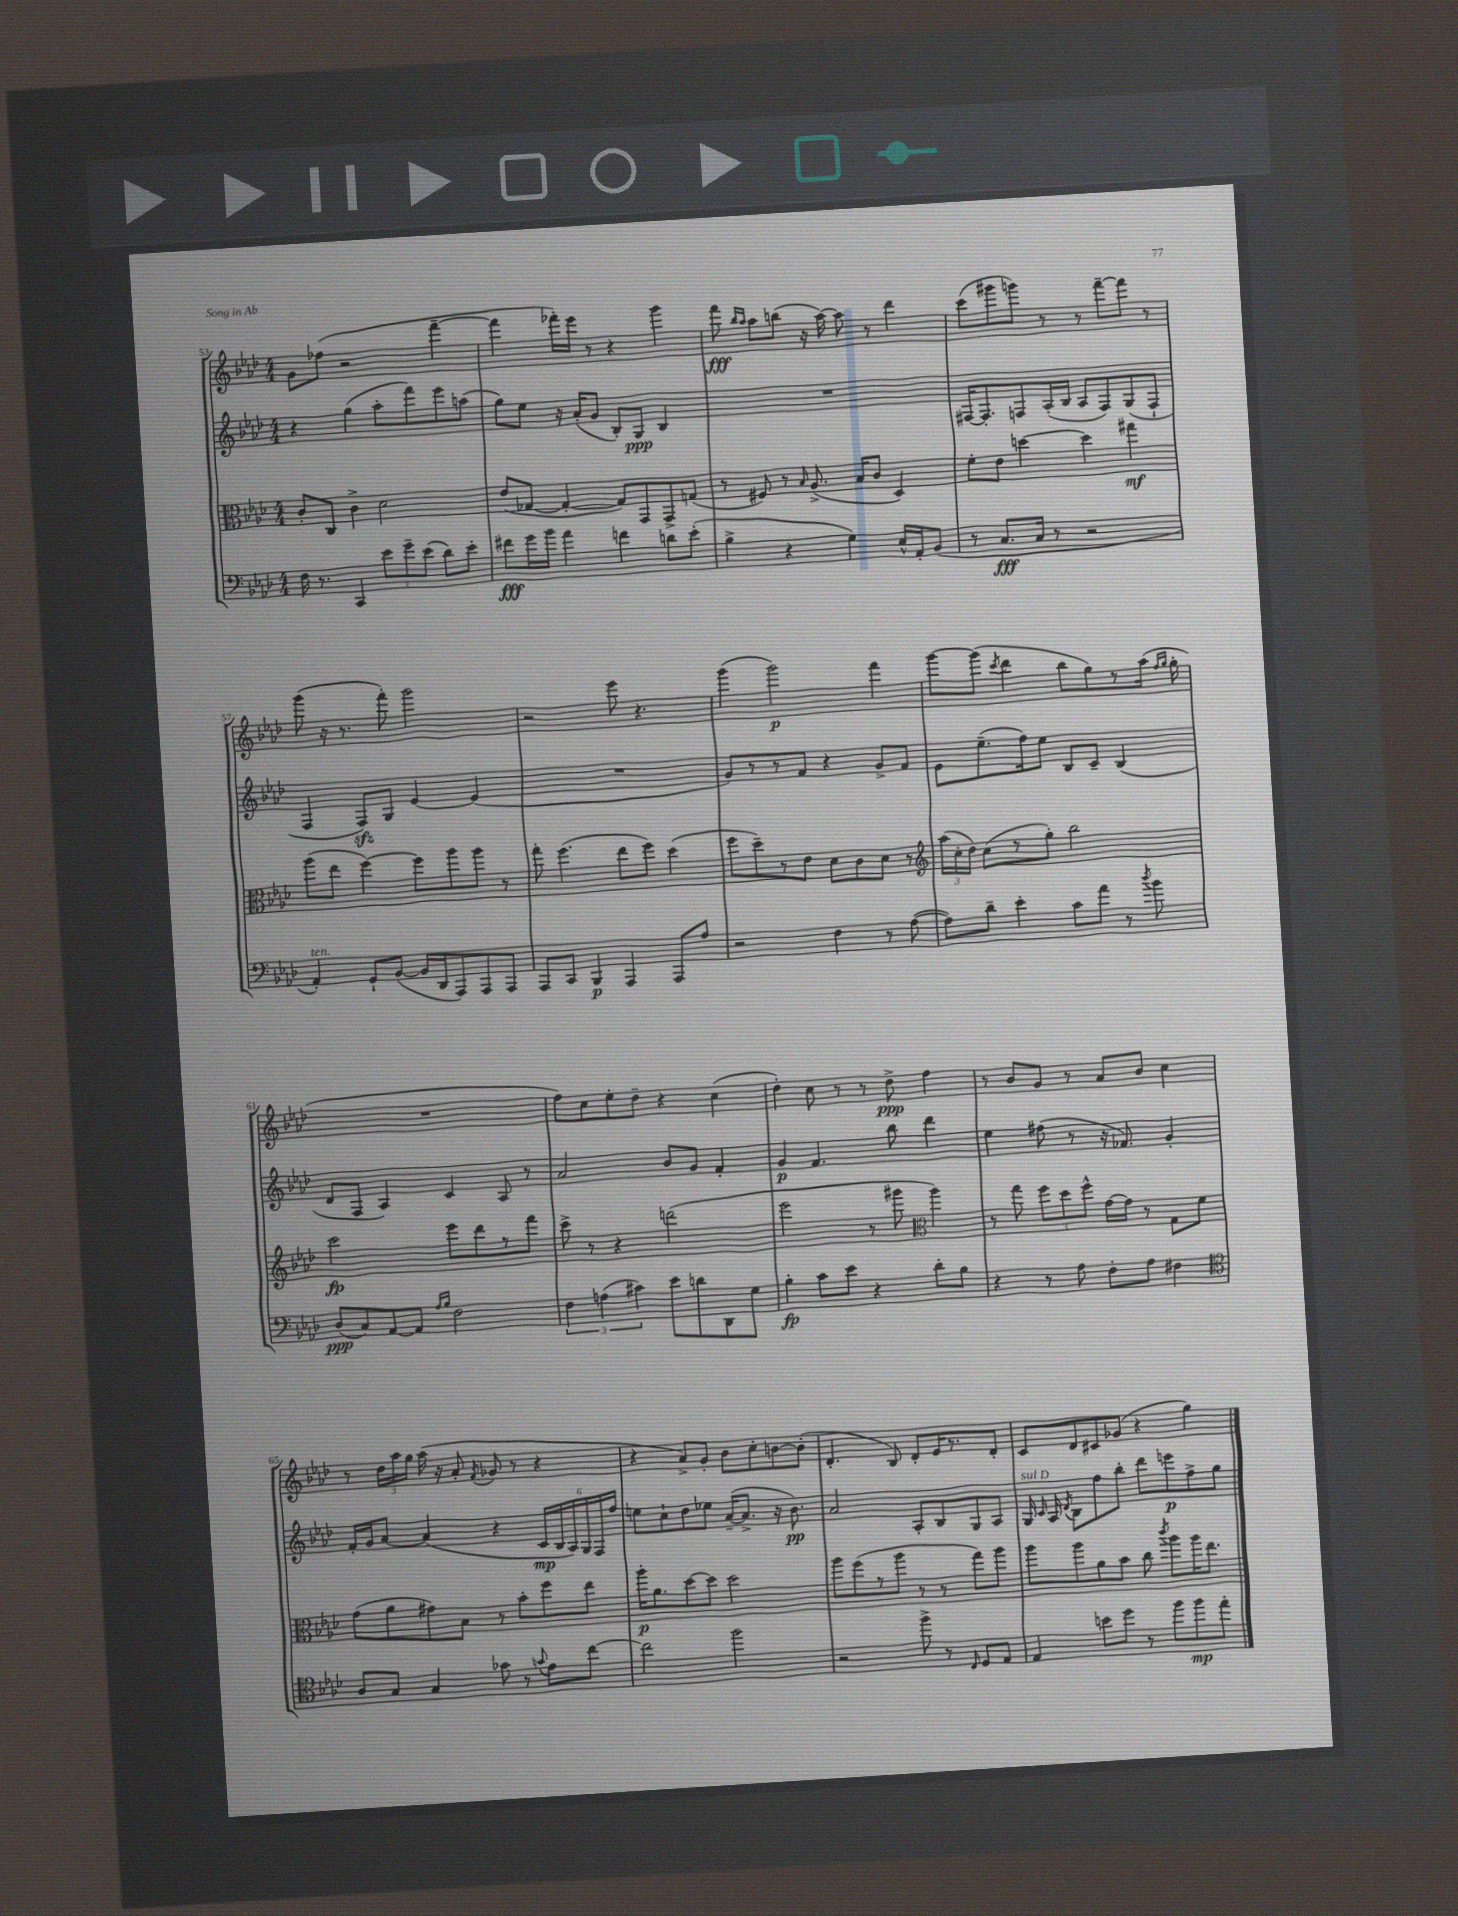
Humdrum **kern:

**kern	**dynam	**kern	**dynam	**kern	**dynam	**kern	**dynam
*part4	*part4	*part3	*part3	*part2	*part2	*part1	*part1
*staff4	*staff4	*staff3	*staff3	*staff2	*staff2	*staff1	*staff1
*clefF4	*	*clefC3	*	*clefG2	*	*clefG2	*
*k[b-e-a-d-]	*	*k[b-e-a-d-]	*	*k[b-e-a-d-]	*	*k[b-e-a-d-]	*
*M4/4	*	*M4/4	*	*M4/4	*	*M4/4	*
=53	=53	=53	=53	=53	=53	=53	=53
16F\	.	8c'/L	.	4r	.	8g\L	.
8.r	.	.	.	.	.	.	.
.	.	8C/J	.	.	.	(8ff-X\J	.
4CC/	.	4c^\	.	(4gg\	.	2r	.
12e-\L	.	2d-\	.	8aa-'\L	.	.	.
12g~\	.	.	.	.	.	.	.
.	.	.	.	8fff\)	.	.	.
(12e-\J	.	.	.	.	.	.	.
8d-\L)	.	.	.	8eee-\	.	[4fff~\	.
8e-'\J	.	.	.	(8aan\J	.	.	.
=54	=54	=54	=54	=54	=54	=54	=54
8f#X\L	fff	(8e-/L	.	8gg\L)	.	4fff\]	.
16g\L	.	[8G-X/J	.	8ee-\J	.	.	.
16b-\JJ	.	.	.	.	.	.	.
4a-\	.	4G-'/_	.	16r	.	16fff-X'\LL)	.
.	.	.	.	(16a-'/KL	.	16eee-\JJ	.
.	.	.	.	8g/J	.	8r	.
4fn\	.	8G-/L])	.	8B-'/L)	.	4r	.
.	.	8GG/	.	8G/J	ppp	.	.
8dn\L	.	8GG^/	.	4B-/	.	4ggg\	.
(8e-'\J	.	(8Gn/J	.	.	.	.	.
=55	=55	=55	=55	=55	=55	=55	=55
4B-^\	.	8r	.	1r	.	8fff\	fff
.	.	.	.	.	.	16qqbb-/LL	.
.	.	.	.	.	.	16qqaa-/JJ	.
.	.	8F#X/)	.	.	.	8aa-\L	.
4r	.	8r	.	.	.	(8bbn\J	.
.	.	16qqB-/	.	.	.	.	.
.	.	(8.A-^/	.	.	.	16r	.
.	.	.	.	.	.	[16aa-\)	.
4G\)	.	.	.	.	.	8aa-\]	.
.	.	16B-/KL	.	.	.	.	.
.	.	8c/J	.	.	.	8r	.
16E-^^/LL	.	4D-/)	.	.	.	4ddd-\	.
16AA-'/J	.	.	.	.	.	.	.
(8BB-/J	.	.	.	.	.	.	.
=56	=56	=56	=56	=56	=56	=56	=56
8r	.	8f'\L	.	[16F#X/KL	.	(8ccc\L	.
.	.	.	.	8.F#'/]	.	.	.
8.C/L	fff	8e-\J	.	.	.	8ggg#X\	.
.	.	[4ddn\	.	8Fn/	.	8gggn\J)	.
16C/Jk	.	.	.	.	.	.	.
8r	.	.	.	(16A-'/L	.	8r	.
.	.	.	.	16B-/JJ	.	.	.
2r	.	4dd\]	.	8A-/L	.	8r	.
.	.	.	.	8F/)	.	[8fff~\L	.
.	.	4gg#X\	mf	(8G/	.	8fff\J]	.
.	.	.	.	8F`/J	.	8r	.
!!LO:LB:g=z
=57	=57	=57	=57	=57	=57	=57	=57
!LO:TX:a:i:t=ten.	!	!	!	!	!	!	!
4AA-'/)	.	(8aa-\L	.	4F/	.	(8ggg\	.
.	.	8ee-\J	.	.	.	16r	.
.	.	.	.	.	.	8.r	.
8GG`/L	.	[4ff\)	.	8Fzz/L)	.	.	.
([8BB-/J	.	.	.	8G/J	.	8fff'\)	.
16BB-/LL]	.	8ff\L]	.	[4e-/	.	2ggg\	.
16DD-/J	.	.	.	.	.	.	.
8AAA-/)	.	8aa-\	.	.	.	.	.
8AAA-/	.	8aa-\J	.	(4e-/]	.	.	.
8AAA-/J	.	8r	.	.	.	.	.
=58	=58	=58	=58	=58	=58	=58	=58
8AAA-/L	.	8gg'\	.	1r	.	2r	.
8CC/J	.	(4.ff\	.	.	.	.	.
4BBB-/	p	.	.	.	.	.	.
4AAA-/	.	8ee-\L	.	.	.	8eee-\	.
.	.	8ff\J)	.	.	.	4.r	.
8AAA-/L	.	(4dd-\	.	.	.	.	.
8A-/J	.	.	.	.	.	.	.
=59	=59	=59	=59	=59	=59	=59	=59
2r	.	8ff\L	.	8g/L)	.	(4ggg\	.
.	.	8dd-~\)	.	8r	.	.	.
.	.	8r	.	8r	.	2ggg\)	p
.	.	8e-\J	.	8f/J	.	.	.
4F\	.	8d-\L	.	4r	.	.	.
.	.	8c\	.	.	.	.	.
8r	.	8d-\J	.	8g^/L	.	4fff\	.
([8A-\	.	8r	.	8f/J	.	.	.
=60	=60	=60	=60	=60	=60	=60	=60
*	*	*clefG2	*	*	*	*	*
8A-\L])	.	(24aa-\LL	.	8e-\L	.	[8ggg\L	.
.	.	24cc'\	.	.	.	.	.
.	.	24dd-\JJ)	.	.	.	.	.
8d-~\J	.	(8cc\L	.	(8.ee-~\	.	(8ggg\J]	.
.	.	.	.	.	.	8qccc/	.
4e-'\	.	8r	.	.	.	4ddd-\	.
.	.	.	.	16ff\k)	.	.	.
.	.	8gg'\J)	.	8ee-\J	.	.	.
8c\L	.	2bb-\	.	8B-/L	.	8bb-\L	.
8a-\J	.	.	.	8c~/J	.	8gg\)	.
8r	.	.	.	(4B-/	.	8r	.
8qdd-/	.	.	.	.	.	.	.
8b-\	.	.	.	.	.	(16aa-\Jk	.
.	.	.	.	.	.	16qqff/LL	.
.	.	.	.	.	.	16qqgg/JJ	.
.	.	.	.	.	.	16gg'\	.
!!LO:LB:g=z
=61	=61	=61	=61	=61	=61	=61	=61
(8D-/L	ppp	2ccc\	fp	8d-/L	.	1r	.
8C/)	.	.	.	8F/J	.	.	.
[8AA-/	.	.	.	4A-/)	.	.	.
8AA-/J]	.	.	.	.	.	.	.
16qqA-/LL	.	.	.	.	.	.	.
16qqB-/JJ	.	.	.	.	.	.	.
2F\	.	8eee-\L	.	4c/	.	.	.
.	.	8ddd-\	.	.	.	.	.
.	.	8r	.	8A-/	.	.	.
.	.	8fff\J	.	8r	.	.	.
=62	=62	=62	=62	=62	=62	=62	=62
6F\	.	8ccc^\	.	2a-/	.	8ff\L)	.
.	.	8r	.	.	.	8cc\	.
(6An\	.	.	.	.	.	.	.
.	.	4r	.	.	.	8ee-'\	.
6c#X\)	.	.	.	.	.	.	.
.	.	.	.	.	.	8dd-~\J	.
8e-\L	.	(2dddn\	.	8b-/L	.	4r	.
8dn\	.	.	.	8g/J	.	.	.
8DD-\	.	.	.	4f'/	.	(4cc\	.
8G\J	.	.	.	.	.	.	.
=63	=63	=63	=63	=63	=63	=63	=63
4B-'\	fp	2eee-\	.	4g/	p	4dd-'\)	.
8c\L	.	.	.	4.f/	.	8cc\	.
8e-\J	.	.	.	.	.	8r	.
4r	.	8r	.	.	.	8r	.
.	.	8ggg#X\	.	8bb-\	.	8dd-^\	ppp
*	*	*clefC3	*	*	*	*	*
8d-'\L	.	4aa-\)	.	4ddd-\	.	4ff\	.
8B-\J	.	.	.	.	.	.	.
=64	=64	=64	=64	=64	=64	=64	=64
4r	.	8r	.	4ee-\	.	8r	.
.	.	8gg\	.	.	.	8b-/L	.
8r	.	12ff\L	.	(8ff#X\	.	8g/J	.
.	.	12dd-\	.	.	.	.	.
8A-\	.	.	.	8r	.	8r	.
.	.	12ff^^\J	.	.	.	.	.
8F'\L	.	[16g\LL	.	16r	.	8a-/L	.
.	.	16g\JJ]	.	8.f-X/)	.	.	.
8A-\J	.	8r	.	.	.	8b-/J	.
4F#X\	.	8G\L	.	4g'/	.	4cc\	.
.	.	8f\J	.	.	.	.	.
!!LO:LB:g=z
=65	=65	=65	=65	=65	=65	=65	=65
*clefC4	*	*	*	*	*	*	*
8A-/L	.	(8g\L	.	16f'/LL	.	8r	.
.	.	.	.	16g/J	.	.	.
8G/J	.	8a-\	.	[8a-/J	.	24dd-\LL	.
.	.	.	.	.	.	24aa-\	.
.	.	.	.	.	.	24gg\JJ	.
4G/	.	8g#X\)	.	(4a-/]	.	(16aa-\	.
.	.	.	.	.	.	16r	.
.	.	8B-\J	.	.	.	8a-'/	.
.	.	.	.	.	.	8qf/	.
8g-X\	.	8r	.	4r	.	8g-X/	.
8r	.	8b-'\L	.	.	.	8r	.
8qqgn/	.	.	.	.	.	.	.
8e-\L	.	8ff\	.	24c/LL	mp	4r	.
.	.	.	.	24B-/	.	.	.
.	.	.	.	24A-/)	.	.	.
[8cc\J	.	8ee-\J	.	24G/	.	.	.
.	.	.	.	24F/	.	.	.
.	.	.	.	24ff/JJ	.	.	.
=66	=66	=66	=66	=66	=66	=66	=66
2cc\]	.	16aa-'\KL	p	8een\L	.	4r	.
.	.	8.a-\	.	.	.	.	.
.	.	.	.	8cc`\	.	.	.
.	.	[8dd-\	.	8dd-\	.	8a-^/L)	.
.	.	8dd-\J]	.	8ee-X\J	.	8g'/J	.
2ff\	.	2dd-\	.	([16a-~/KL	.	8b-\L	.
.	.	.	.	8.a-^/J]	.	.	.
.	.	.	.	.	.	8cc'\	.
.	.	.	.	16r	.	[8bn\	.
.	.	.	.	8.b-\)	pp	.	.
.	.	.	.	.	.	(8b'\J]	.
=67	=67	=67	=67	=67	=67	=67	=67
2r	.	8aa-\L	.	2a-/	.	4.d-'/	.
.	.	(8ff\	.	.	.	.	.
.	.	8r	.	.	.	.	.
.	.	8aa-\J	.	.	.	8B-/)	.
8ff^\	.	8r	.	8A-'/L	.	8d-'/L	.
8r	.	8r	.	8B-/	.	16e-/K	.
.	.	.	.	.	.	8.r	.
16qqC/	.	.	.	.	.	.	.
8D-/L	.	8gg\L)	.	8G/	.	.	.
8E-/J	.	8aa-\J	.	8A-/J	.	8d-'/J	.
=68	=68	=68	=68	=68	=68	=68	=68
!	!	!	!	!LO:TX:a:i:t=sul D	!	!	!
4E-/	.	8aa-\L	.	16G/	.	8c/L	.
.	.	.	.	16qqc/	.	.	.
.	.	.	.	16A-/	.	.	.
.	.	.	.	8qd-/	.	.	.
.	.	8aa-\	.	8B-\L	.	8d-/	.
8bn\L	.	8a-\	.	8ff\	.	8c#X/	.
8dd-\J	.	8b-\J	.	8bb-'\J	.	(8g-X/J	.
8r	.	8cc\	.	8ddd-\L	.	4r	.
.	.	8qccc/	.	.	.	.	.
8ff\L	.	8aa-\L	.	8eeen\	p	.	.
8ff\	mp	16aa-\K	.	8ff^\	.	4gg\)	.
.	.	8.ee-\J	.	.	.	.	.
8ee-'\J	.	.	.	8gg\J	.	.	.
==	==	==	==	==	==	==	==
*-	*-	*-	*-	*-	*-	*-	*-
